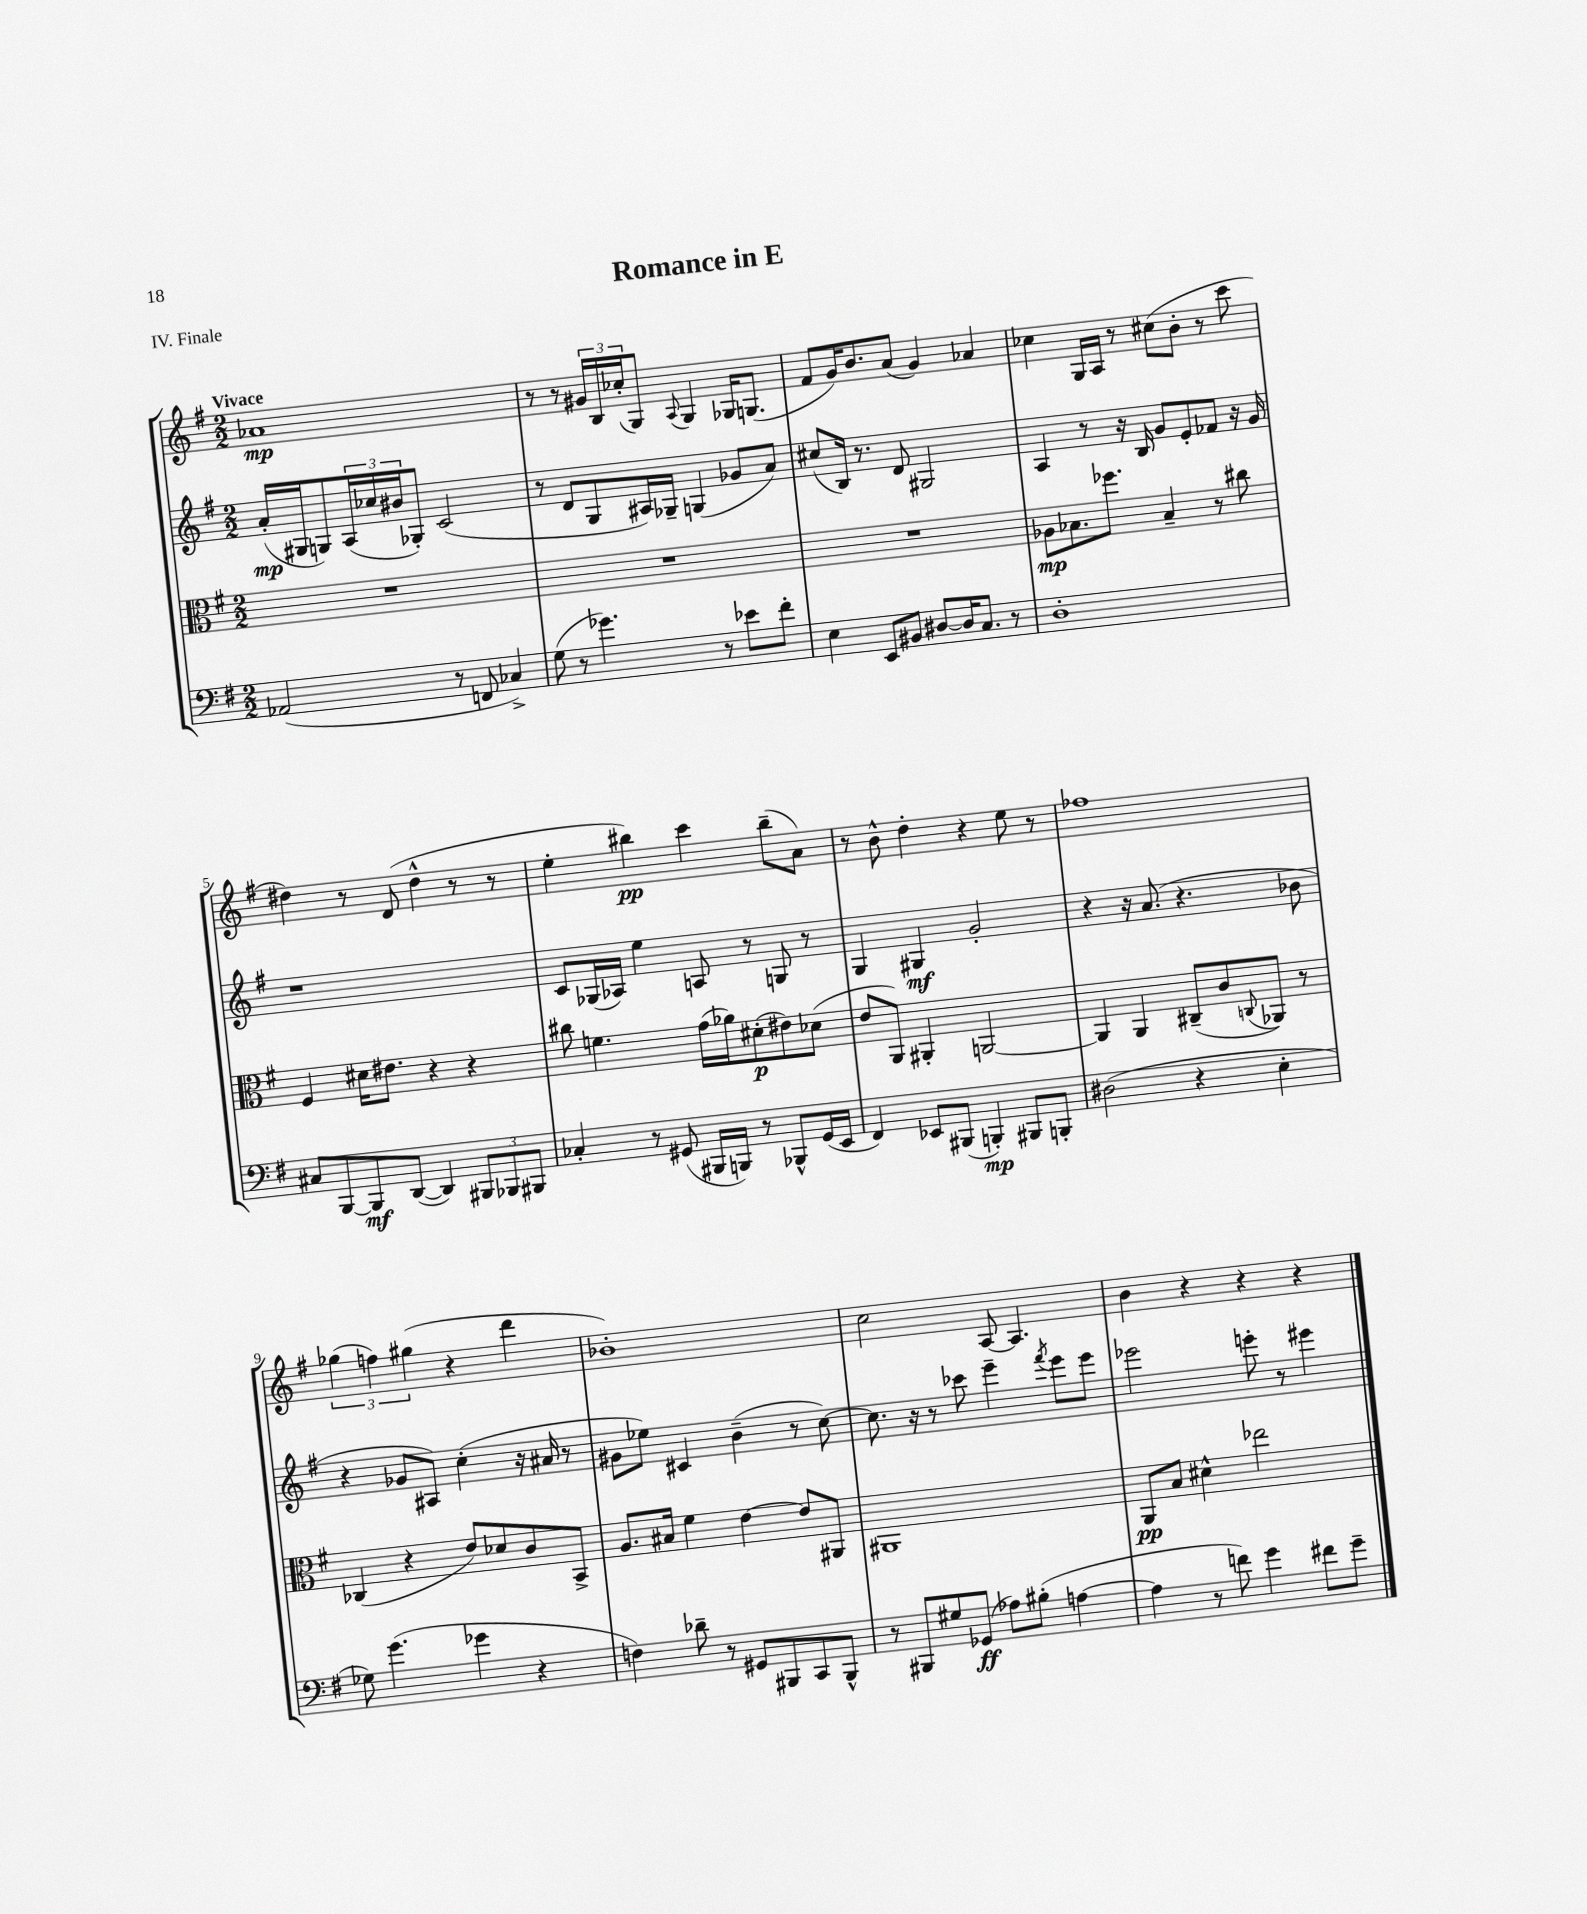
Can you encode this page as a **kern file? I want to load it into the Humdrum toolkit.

**kern	**kern	**kern	**kern
*staff4	*staff3	*staff2	*staff1
*clefF4	*clefC3	*clefG2	*clefG2
*k[f#]	*k[f#]	*k[f#]	*k[f#]
*M2/2	*M2/2	*M2/2	*M2/2
(2AA-	1r	(16a'	1a-
.	.	16G#	.
.	.	8G)	.
.	.	(24A	.
.	.	24cc-	.
.	.	24b#	.
.	.	8G-')	.
8r	.	(2c	.
8FF	.	.	.
4C-^)	.	.	.
=	=	=	=
(8G	1r	8r	8r
8r	.	8d	8r
4.g-)	.	8G	24g#
.	.	.	24B
.	.	.	(24cc-'
.	.	16A#)	8G)
.	.	16G-~	.
.	.	.	8qqA
.	.	(4G	4G
8r	.	.	.
8e-	.	8g-	16G-
.	.	.	(8.G
8f#'	.	8a)	.
=	=	=	=
4E	1r	(8cc#	8f#
.	.	16B)	16g)
.	.	8.r	8.b
8EE	.	.	.
8BB#	.	8d	(8a
[8D#	.	2G#	4g)
16D#]	.	.	.
8.C	.	.	.
.	.	.	4a-
8r	.	.	.
=	=	=	=
1D'	8A-	4A	4cc-
.	8.B-	.	.
.	.	8r	16G
.	8.ff-	.	16A
.	.	16r	8r
.	.	16B	.
.	4B-~	8g	(8cc#
.	.	8e'	8b'
.	8r	8f-	8r
.	8cc#	16r	8ccc
.	.	16g	.
=	=	=	=
8C#	4F#	1r	4dd#)
[8BBB	.	.	.
8BBB]	16d#	.	8r
.	8.e#	.	.
([8DD	.	.	(8d
4DD])	4r	.	4dd#^^
12BBB#	4r	.	8r
12BBB-	.	.	.
.	.	.	8r
12BBB#	.	.	.
=	=	=	=
4C-'	8cc#	8c	4ee'
.	4.f	(16G-	.
.	.	16A-)	.
8r	.	4ee	4bb#)
(8GG#	.	.	.
16BBB#	(16g	8A	4ccc
16BBB)	16a-)	.	.
8r	(8d#'	8r	.
8BBB-^^	8e#)	8G	(8bb#~
(16GG#	(8d-	8r	8a)
16EE	.	.	.
=	=	=	=
4FF#)	8e	4G	8r
.	8AA)	.	8b^^
8EE-	4AA#'	4G#	4dd'
(8BBB#	.	.	.
4BBB')	[2AA	2g'	4r
8BBB#	.	.	8ee
8BBB'	.	.	8r
=	=	=	=
(2D#	4AA]	4r	1ff-
.	4AA	16r	.
.	.	(8.a	.
4r	(8C#~	4.r	.
.	8c	.	.
.	8qqC	.	.
4E'	8AA-)	.	.
.	8r	8b-	.
=	=	=	=
8G-)	(4C-	4r	(6gg-
(4.g	.	.	.
.	.	.	6ff)
.	4r	8g-	.
.	.	.	(6gg#
.	.	8A#)	.
4g-	8e)	(4cc'	4r
.	8d-	.	.
4r	8c	16r	4ddd
.	.	16a#	.
.	8BB^	8r	.
=	=	=	=
4F)	8.A	8g#	1b-')
.	.	8ee-)	.
.	16B#	.	.
8d-~	4f#	4c#	.
8r	.	.	.
8GG#	[4e	(4b~	.
8BBB#	.	.	.
8CC	8e]	8r	.
8BBB#^^	8AA#	[8cc)	.
=	=	=	=
8r	1AA#	8.cc]	2cc
8BBB#	.	.	.
.	.	16r	.
8G#	.	8r	.
(8GG-	.	8ccc-	.
8A-)	.	4eee~	[8A
(8B#'	.	.	4.A]
.	.	8qfff#	.
[4A	.	8eee	.
.	.	8eee	.
=	=	=	=
4A]	8AA	2eee-	4b
.	8B	.	.
8r	4d#^^	.	4r
8f)	.	.	.
4g	2ee-	8eee'	4r
.	.	8r	.
8f#	.	4eee#	4r
8g~	.	.	.
==	==	==	==
*-	*-	*-	*-
